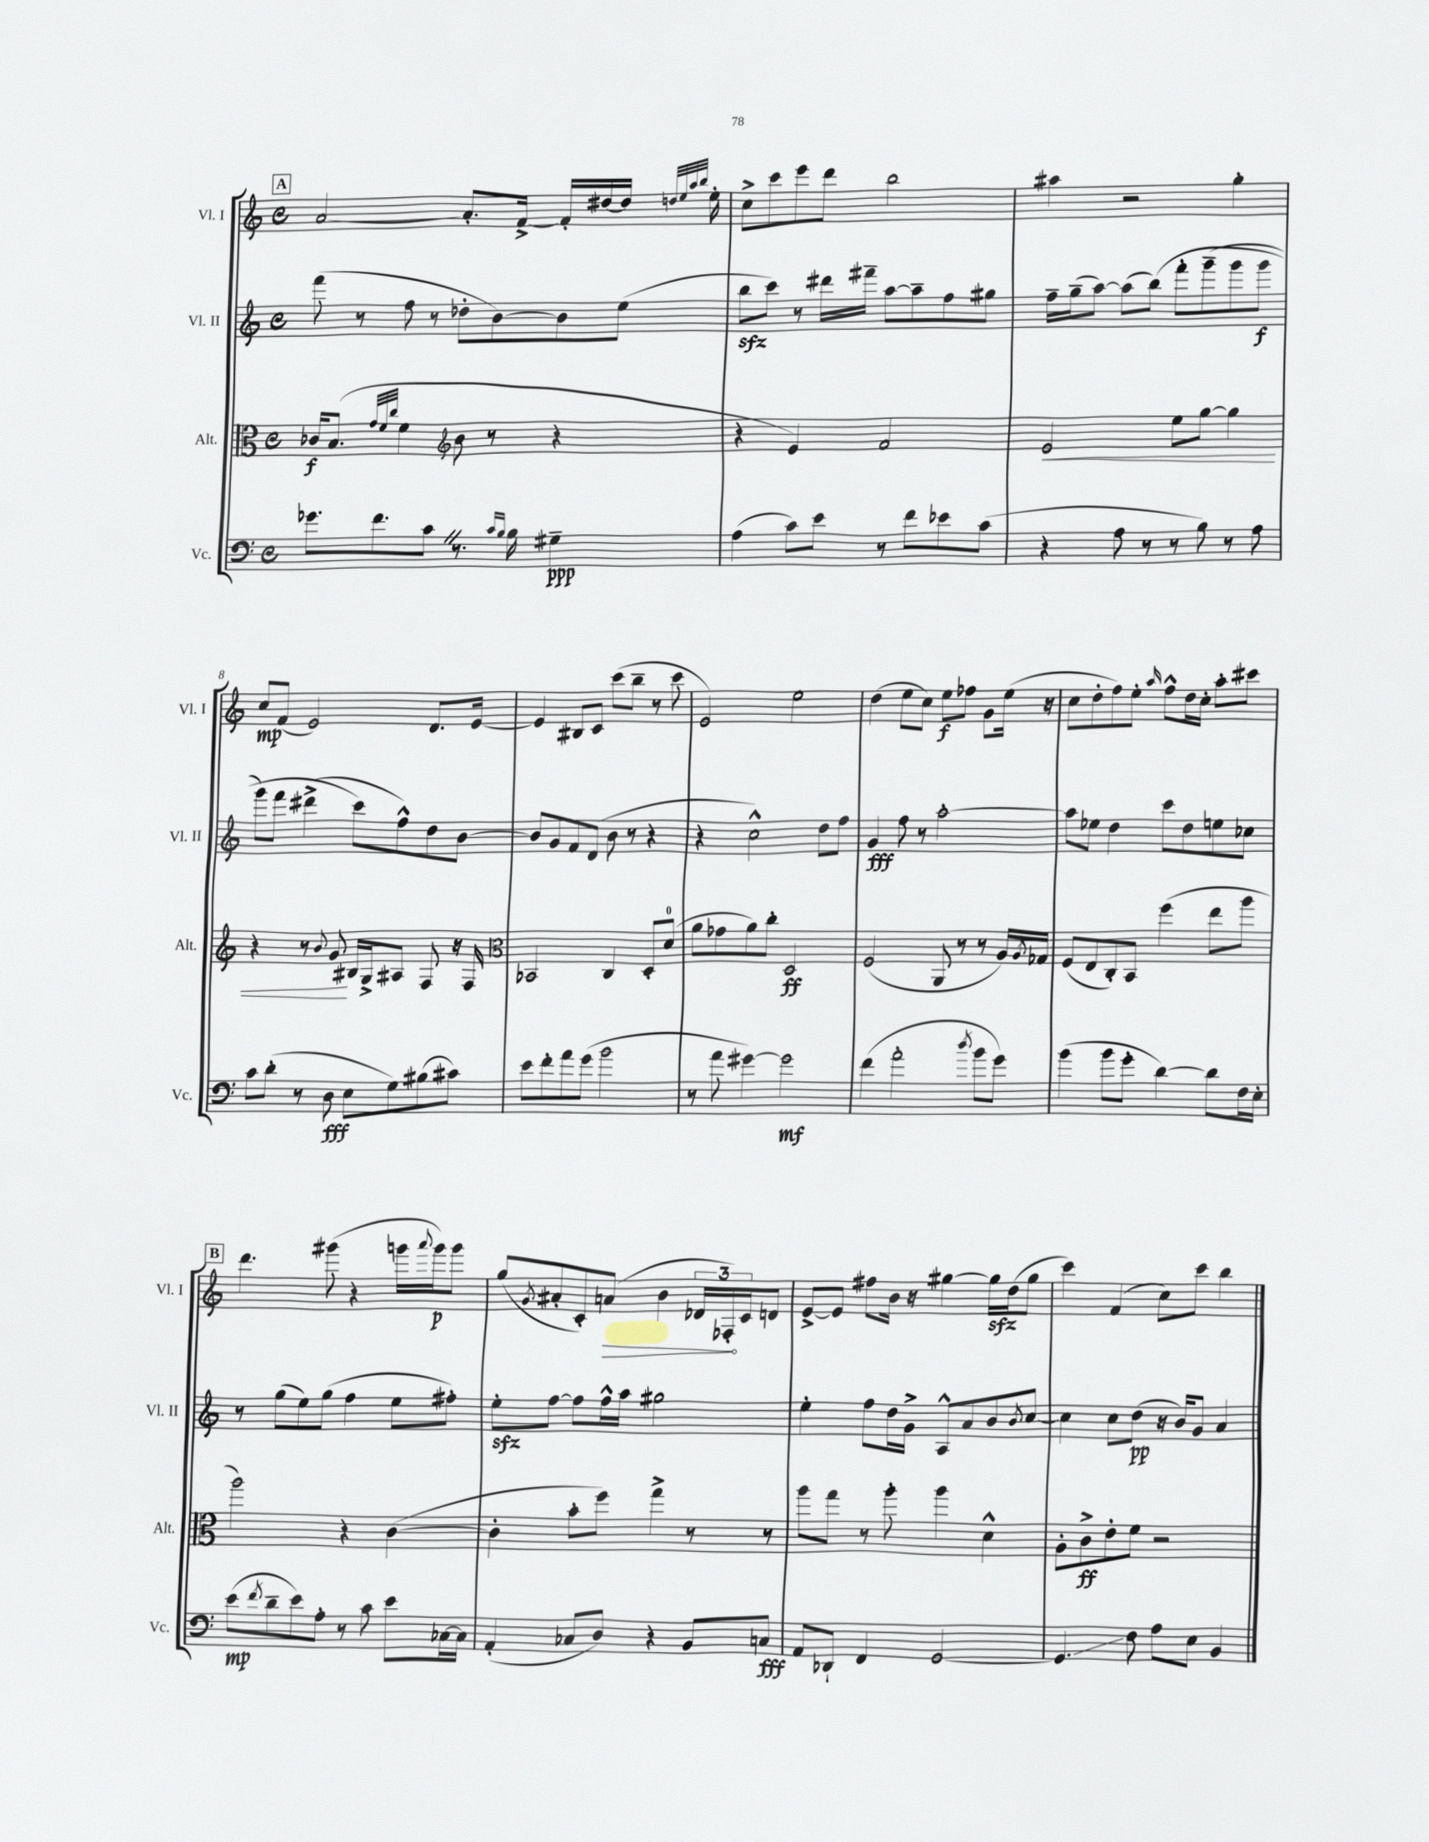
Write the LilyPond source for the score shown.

<<
\new StaffGroup <<
\new Staff = "s0" \with { instrumentName = "Vl. I" shortInstrumentName = "Vl. I" } {
    \clef treble \key c \major \defaultTimeSignature \time 4/4
    \mark \markup { \box "A" } a'2~ a'8.-. f'16~-> f'16-. dis''16~ dis''16 \grace { d''32 e''32 a''32 b''32 } e''16-. |
    c''8-> c'''8 e'''8 d'''8 b''2 |
    ais''4 r2 g''4-. |
    c''8\mp f'8( e'2) d'8. e'16~ |
    e'4 bis8 c'8 c'''8( b''8-- r8 c'''8 |
    e'2) e''2 |
    d''4( e''8 c''8) e''8\f fes''8 g'8 e''16( r16 |
    c''8 d''8-. f''8) e''8-. \grace { a''16 } f''8-^ d''16 c''16-. a''8-. cis'''8 |
    \mark \markup { \box "B" } d'''4. gis'''8( r4 g'''16 \appoggiatura { a'''8 } g'''16\p) g'''8 |
    g''8( \acciaccatura { g'8 } ais'8-. c'8-.) \once \override Hairpin.circled-tip = ##t a'8\>( b'4 \tuplet 3/2 { des'16 fes16-.\!) c'16 } d'8 |
    e'8~-> e'8 fis''8 b'16 r16 gis''4~ gis''16\sfz d''16( gis''8 |
    c'''4) f'4( c''8) c'''8 b''4 \bar "|." |
}
\new Staff = "s1" \with { instrumentName = "Vl. II" shortInstrumentName = "Vl. II" } {
    \clef treble \key c \major \defaultTimeSignature \time 4/4
    \mark \markup { \box "A" } f'''8( r8 f''8 r8 des''8-. b'8~) b'8 e''8( |
    b''8\sfz c'''8) r8 dis'''16 fis'''16-- a''8~ a''8-- f''8 gis''8 |
    f''16-- g''16--( a''8~) a''8( b''8)\( f'''8-. g'''8--( g'''8 g'''8\f |
    g'''8) f'''8 dis'''4->( c'''8\) f''8-^) d''8 b'8~ |
    b'8 g'8 f'8 d'8( b'8 r8 r4 |
    r4 c''2-^) d''8 f''8 |
    g'4\fff f''8 r8 a''2~-. |
    a''8 ees''8 d''4 c'''8 d''8 e''8 ces''8 |
    \mark \markup { \box "B" } r8 g''8( e''8) g''8( f''4 e''8 fis''8-.) |
    e''8-.\sfz f''8~ f''8 f''16-^ a''16 gis''2 |
    e''4-. f''8 d''16 g'16-> a8-^ a'8 b'8 \acciaccatura { b'8 } c''8~ |
    c''4 c''8 d''8\pp( r16 b'16) g'8 a'4 \bar "|." |
}
\new Staff = "s2" \with { instrumentName = "Alt." shortInstrumentName = "Alt." } {
    \clef alto \key c \major \defaultTimeSignature \time 4/4
    \mark \markup { \box "A" } ces'16\f b8.( \grace { g'32 f'32 c''32 } f'4 \clef treble b'8 r8 r4 |
    r4 e'4) f'2 |
    e'2\< e''8 g''8~ g''4 |
    r4 r8 \appoggiatura { b'8 } g'8\! bis16 g16-> ais8 f8 r16 f16 |
    \clef alto bes,2 c4 d8-. d'8-0( |
    a'8 ges'8 a'8) c''8-. d2\ff |
    f2( a,8 r8 r8 a16) \acciaccatura { a8 } ges16 |
    f8( e8 c8-.) b,8 f''4( e''8 a''8 |
    \mark \markup { \box "B" } a''2) r4 c'4~( |
    c'4-. b'8-. f''8) g''4-> r8 r8 |
    a''8 g''8 r8 a''8-. a''4 d'4-^ |
    a8-. c'8->\ff e'8-. f'8 r2 \bar "|." |
}
\new Staff = "s3" \with { instrumentName = "Vc." shortInstrumentName = "Vc." } {
    \clef bass \key c \major \defaultTimeSignature \time 4/4
    \mark \markup { \box "A" } ges'8. f'8. c'8 \once \override BreathingSign.text = \markup { \musicglyph "scripts.caesura.straight" } \breathe r8. \grace { c'16 b16 } b16 gis4--\ppp |
    a4( c'8) e'8 r8 f'8 ees'8 c'8( |
    r4 a8 r8 r8 b8) r8 a8 |
    c'8 d'8-.( r8 d8\fff e8 g8) bis8( cis'8) |
    e'8 f'8-. a'8 g'8( b'2 |
    r8 a'8 gis'4~) gis'2\mf |
    f'4( a'2-. \acciaccatura { d''8 } b'8 g'8) |
    b'4( b'8 g'8-. d'4~) d'8 f16 e16-. |
    \mark \markup { \box "B" } e'8\mp( \acciaccatura { f'8 } d'8-- e'8) a8-. r8 c'8 e'8 ces16~ ces16 |
    a,4-.( ces8 d8) r4 b,8 c8\fff |
    a,8 des,8-! f,4 g,2~ |
    g,4.\glissando f8 a8 e8 b,4 \bar "|." |
}
>>
>>
\layout { \context { \Score currentBarNumber = #5 } }
